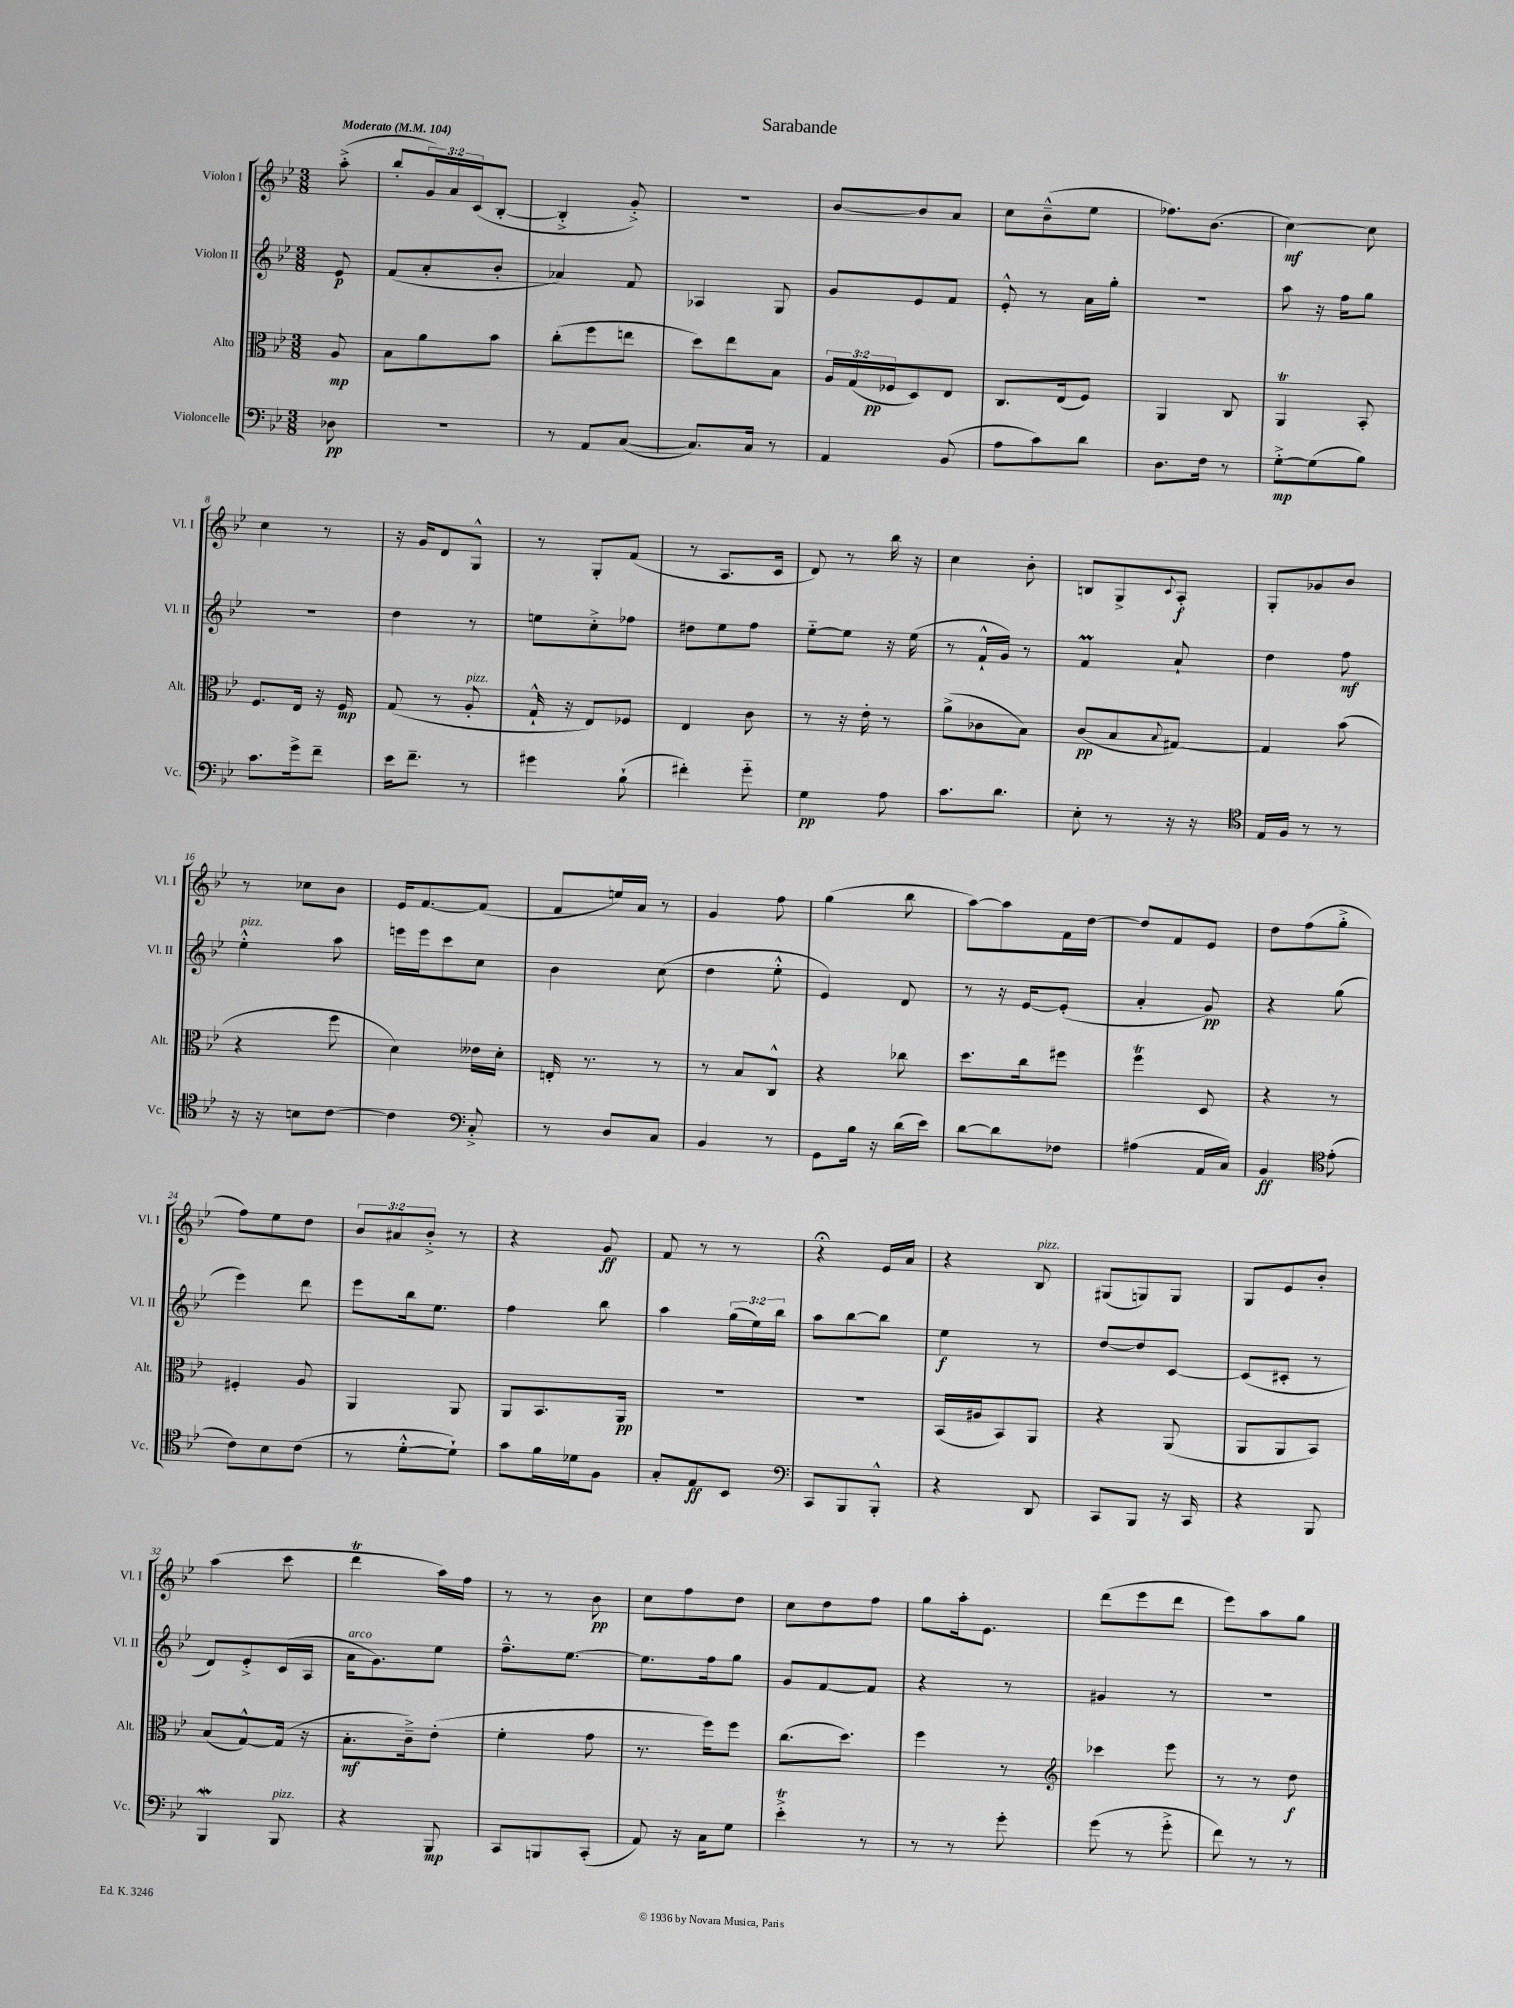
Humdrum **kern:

**kern	**kern	**kern	**kern
*staff4	*staff3	*staff2	*staff1
*clefF4	*clefC3	*clefG2	*clefG2
*k[b-e-]	*k[b-e-]	*k[b-e-]	*k[b-e-]
*M3/8	*M3/8	*M3/8	*M3/8
*MM104	*MM104	*MM104	*MM104
8D-\	8A/	8e-/	(8aa'^\
=	=	=	=
4.r	8B-\L	(8f/L	8bb-'/L
.	8a\	8a'/	24g/L)
.	.	.	24a/
.	.	.	(24c/J
.	8b-\J	8b-'/J	[8B-'/J
=	=	=	=
8r	(8cc'\L	4a-/)	4B-'^/]
8AA/L	8ff\	.	.
([8C/J	8ee\J	8f/	8g'^/)
=	=	=	=
8.C/]L)	8dd\L)	4A-/	4.r
.	8ee-\	.	.
16C/Jk	.	.	.
8r	8B-\J	8G/	.
=	=	=	=
4AA/	24A/LL	8g/L	[8b-/L
.	(24G/	.	.
.	24F-/J	.	.
.	8D/)	8e-/	8b-/]
(8BB-/	8E-/J	8f/J	8a/J
=	=	=	=
8A\L	8.C/L	8e-'^^/	8cc\L
8c\)	.	8r	(8b-~^^\
.	(16E-/k	.	.
8d\J	8F/J)	16a\LL	8ee-\J
.	.	16gg'\JJ	.
=	=	=	=
8.D\L	4AA/	4.r	8.ff-\L)
16F\Jk	.	.	(8.b-\J
8r	8C/	.	.
=	=	=	=
[8G'^\L	4AA/	8aa\	[4cc\)
(8G\]	.	16r	.
.	.	16ff\LK	.
8B-\J)	8BB-'/	8gg\J	8cc\]
=	=	=	=
8.c\L	8.F/L	4.r	4cc\
16g^\k	16E-/Jk	.	.
8f~\J	16r	.	8r
.	16F/	.	.
=	=	=	=
16e-\LK	(8G/	4dd\	16r
8.f~\J	.	.	16g/LK
.	8r	.	8d/
8r	8A'/	8r	8G^^/J
=	=	=	=
4g#\	16G`^^/	8ee\L	8r
.	16r	.	.
.	8E-/L)	8cc'^\	8G'/L
(8B-`\	8F-/J	8ff-\J	(8f/J
=	=	=	=
4f#'\)	4E-/	8dd#\L	8r
.	.	8ee-\	8.A/L
8g'~\	8c\	8ff\J	.
.	.	.	16c/Jk
=	=	=	=
4G\	8r	[8ee-'~\L	8d/)
.	16r	8ee-\]J	8r
.	16e-'\	.	.
8A\	8r	16r	16bb-\
.	.	(16ee-\	16r
=	=	=	=
8.c\L	(8a^\L	8r	4cc\
.	8c-\	16f`^^/LL	.
8.d\J	.	16g/JJ)	.
.	8B-\J)	8r	8b-'\
=	=	=	=
8E-'\	(8c/L	4f/	8B/L
8r	8B-/	.	8G^/
.	8qqB-/	.	8qqc/
16r	[8G#/J)	8a`/	8A'/J
16r	.	.	.
=	=	=	=
*clefC4	*	*	*
16E-/LL	4G#/]	4dd\	8G'/L
16F/JJ	.	.	.
8r	.	.	8g-/
8r	(8b-\	8ff\	8b-/J
=	=	=	=
16r	4r	4ee-'^^\	8r
16r	.	.	.
8B\L	.	.	8cc-\L
[8c\J	8ff\	8aa\	8b-\J
=	=	=	=
4c\]	4d\)	16eee\LL	16e-/LK
.	.	16eee\J	[8.f/
.	.	8ccc\	.
*clefF4	*	*	*
8C'^/	16e--\LL	8cc\J	(8f/]J
.	16d'\JJ	.	.
=	=	=	=
8r	16E'/	4b-\	8f/L
.	8.r	.	.
8D/L	.	.	16ee/L)
.	.	.	16a/JJ
8C/J	8r	(8cc\	8r
=	=	=	=
4BB-/	8r	4dd\	4g/
.	8B-/L	.	.
8r	8C^^/J	8ee-'^^\	8ff\
=	=	=	=
8GG\L	4r	4e-/)	(4gg\
16B-\Jk	.	.	.
16r	.	.	.
(16d\LL	8cc-\	8d/	8bb-\
16e-\JJ)	.	.	.
=	=	=	=
[8d\L	8.dd\L	8r	[8aa\L)
8d\]	.	16r	8aa\]
.	16cc\k	[16e-/LK	.
8F-\J	8ff#\J	(8e-'/]J	16f\L
.	.	.	[16dd\JJ
=	=	=	=
(4A#\	4ff\	4a'/	8dd/]L
.	.	.	8f/
16AA/LL	8D/	8g/)	8e-/J
16C/JJ)	.	.	.
=	=	=	=
4BB-/	4r	4r	8dd\L
.	.	.	(8ff\
*clefC4	*	*	*
(8e-'\	8r	(8gg\	8gg'^\J
=	=	=	=
8c\L)	4F#'/	4eee-\)	8ff\L)
8B-\	.	.	8ee-\
(8c\J	8A/	8ddd\	8dd\J
=	=	=	=
8r	4AA/	8eee-\L	12b-/L
.	.	.	12a#/
[8d'^^\L	.	16bb-\k	.
.	.	.	12b-'^/J
.	.	8.ee-\J	.
8d`\]J)	8AA/	.	8r
=	=	=	=
8g\L	8AA/L	4ff\	4r
16f\L	8.BB-/	.	.
16d-\J	.	.	.
8F\J	.	8bb-\	8g/
.	16AA/Jk	.	.
=	=	=	=
8G'/L	4.r	4aa\	8f/
8E-/	.	.	8r
8BB-/J	.	(24gg\LL	8r
.	.	24ee-\)	.
.	.	24bb-\JJ	.
=	=	=	=
*clefF4	*	*	*
8CC/L	4.r	8aa\L	4r;
8BBB-/	.	[8bb-\	.
8BBB-'^^/J	.	8bb-\]J	16e-/LL
.	.	.	16a/JJ
=	=	=	=
4r	(16BB-/LL	4ee-\	4r
.	16A#/J	.	.
.	8BB-/)	.	.
8DD/	8AA/J	8r	8B-/
=	=	=	=
8CC/L	4r	[8dd/L	(8G#/L
8BBB-/J	.	8dd/]	8G/)
16r	(8AA/	[8c/J	8G/J
16CC/	.	.	.
=	=	=	=
4r	8AA/L	(8c/]L	8G/L
.	8AA/	8c#'/J	8e-/
8BBB-/	8BB-/J)	8r	8b-'/J
=	=	=	=
4BBB-/	(8B-/L	8d/L)	(4aa\
.	[8G^^/)	8e-'^/	.
8BBB-/	(16G/]Jk	(16c/L	8ccc\
.	16r	16A/JJ	.
=	=	=	=
4r	8.B-'\L	16a\LK	4ddd\
.	.	8.g\)	.
.	16c~^\k)	.	.
8BBB-/	(8e-'\J	8ee-\J	16aa\LL)
.	.	.	16ff\JJ
=	=	=	=
8CC/L	4f'\	8.ff~^^\L	8r
8BBB/	.	.	8r
.	.	[8.ee-\J	.
(8CC'/J	8g\	.	8b-\
=	=	=	=
8AA/)	8.r	8.ee-\]L	8cc\L
16r	.	.	8ff\
16C\LK	16ff\LK)	16ff\k	.
8G\J	8ff\J	8gg\J	8dd\J
=	=	=	=
4e-'^\	(8.cc\L	8g/L	8cc\L
.	.	[8f/	8dd\
.	8.dd\J)	.	.
8r	.	8f/]J	8ff\J
=	=	=	=
8r	4ff\	4r	8gg\L
8r	.	.	16aa'\k
.	.	.	8.e-\J
8g'\	8r	8r	.
=	=	=	=
*	*clefG2	*	*
(8g\	4ccc-\	4g#/	(8ddd\L
8r	.	.	8eee-\
8g'^\	8eee-\	8r	8ddd\J
=	=	=	=
8f\)	8r	4.r	8eee-\L)
8r	8r	.	8aa\
8r	8dd\	.	8gg\J
==	==	==	==
*-	*-	*-	*-
